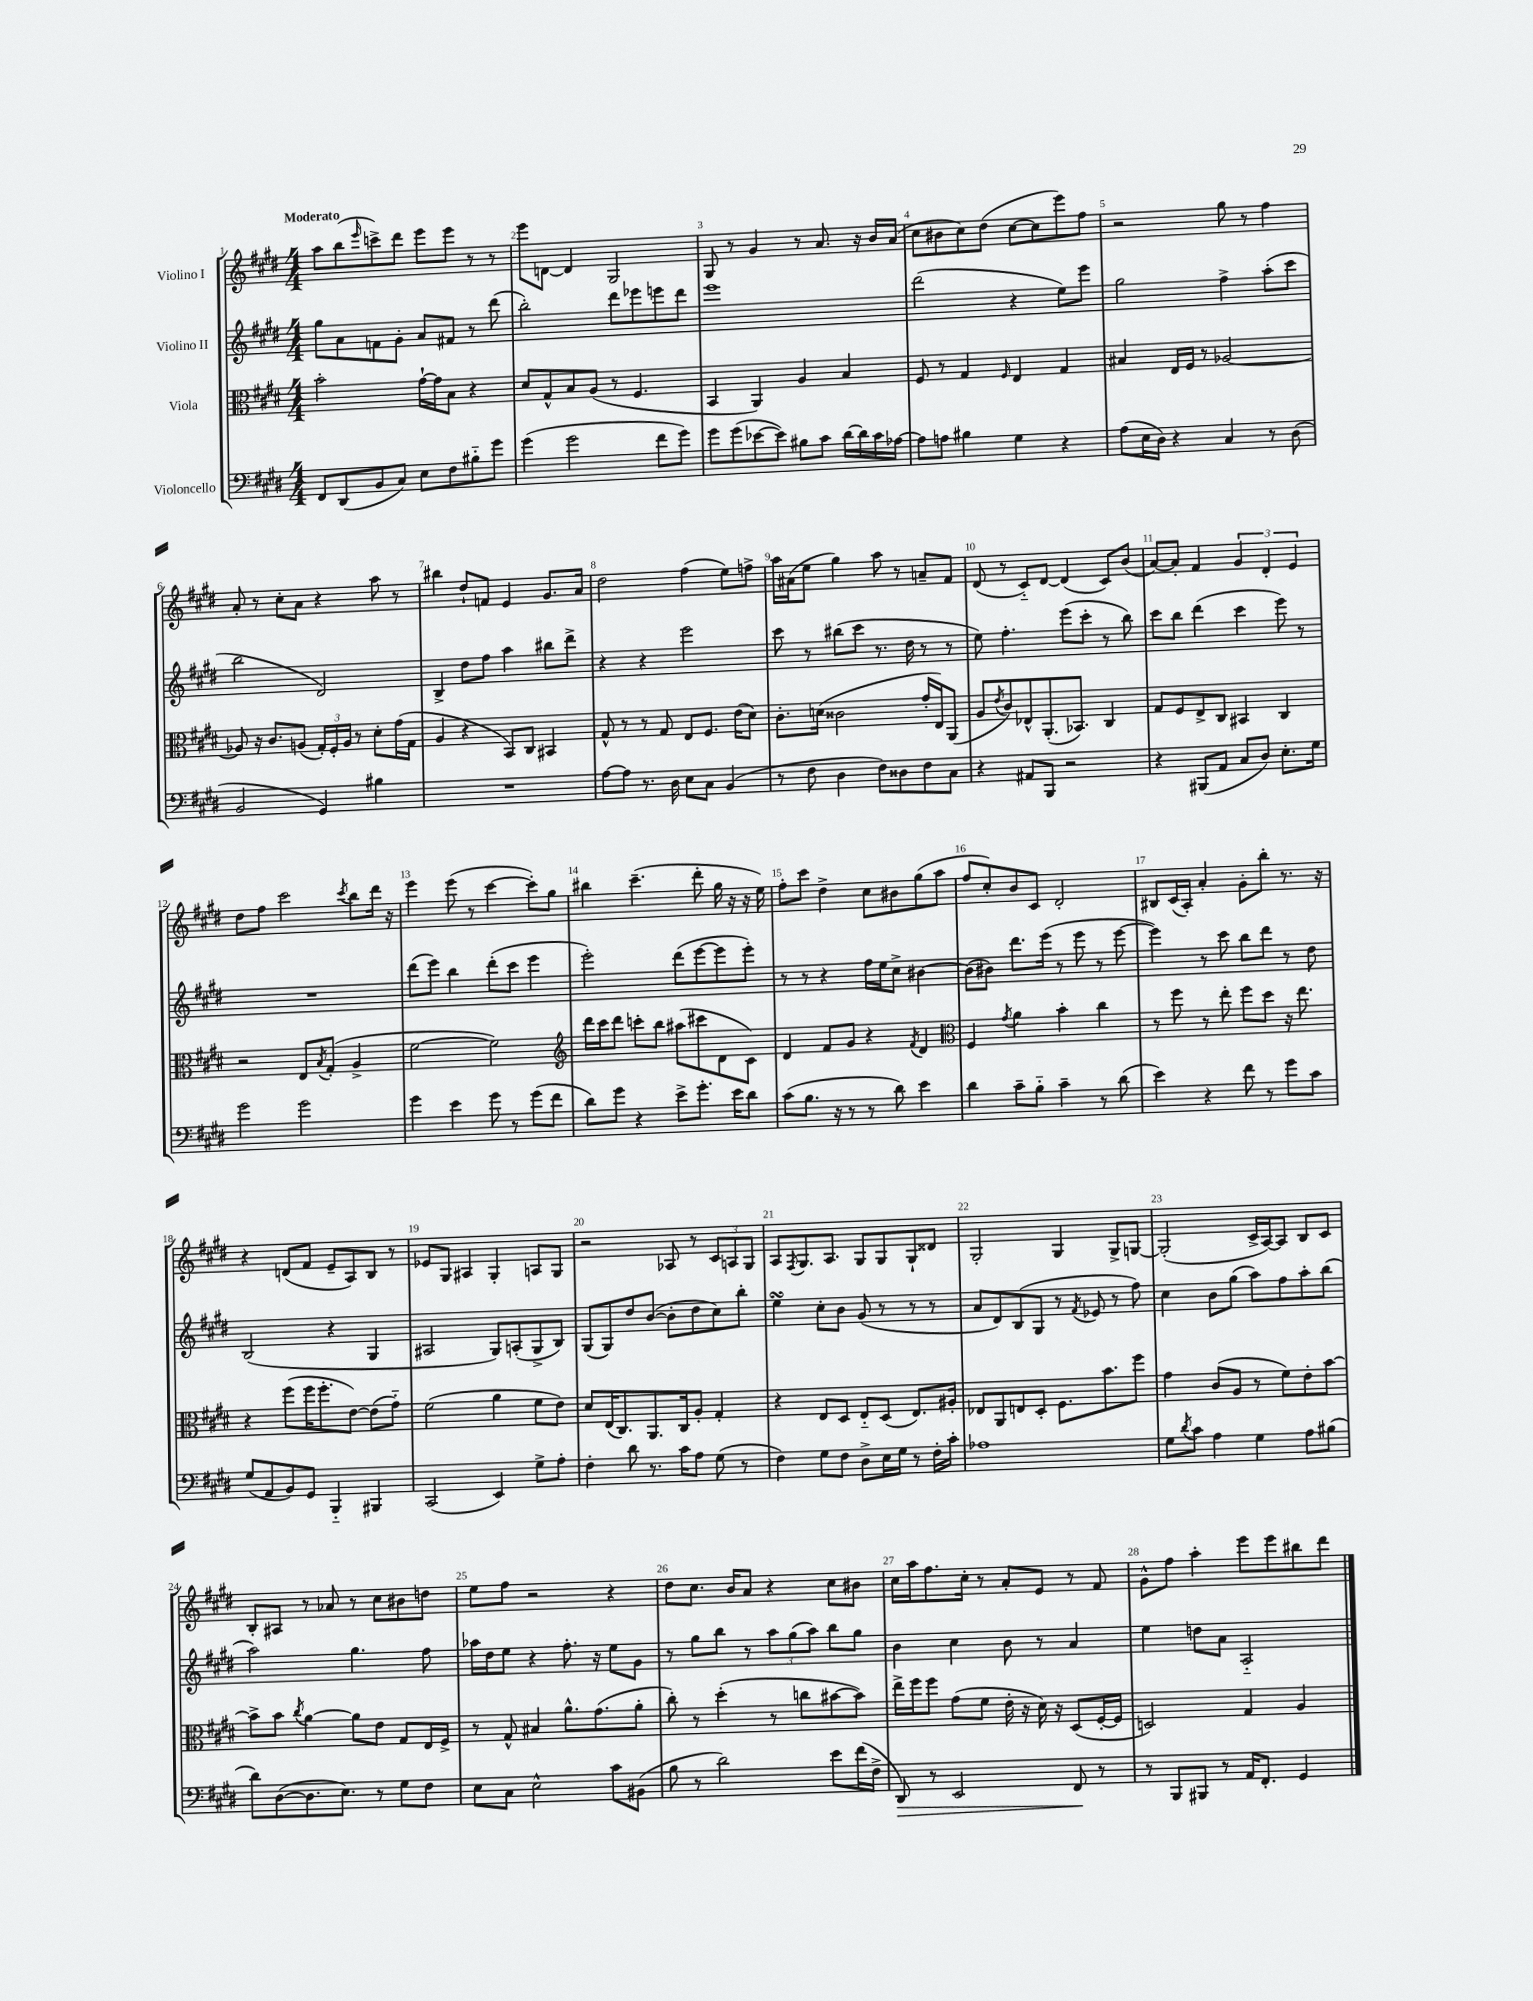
<<
\new StaffGroup <<
\new Staff = "s0" \with { instrumentName = "Violino I" } {
    \clef treble \key e \major \numericTimeSignature \time 4/4 \tempo "Moderato"
    a''8 b''8( \grace { e'''16 } c'''8->) dis'''8 e'''8 e'''8 r8 r8 |
    e'''8 d'8~ d'4 gis2 |
    gis8 r8 gis'4 r8 a'8. r16 b'16 a'16( |
    cis''8 bis'8 cis''8) dis''8( cis''8~ cis''8 e'''8) fis''8 |
    r2 gis''8 r8 fis''4 |
    a'8-. r8 cis''8-. a'8 r4 a''8 r8 |
    bis''4 dis''8-! f'8 e'4 gis'8. a'16 |
    dis''2 fis''4( e''8) f''8-> |
    a''16 ais'16( e''8 gis''4) a''8 r8 a'8-- fis'8 |
    dis'8( r8 cis'8-_) dis'8~ dis'4( cis'8) b'8( |
    a'8~) a'8-. fis'4 \tuplet 3/2 { gis'4 dis'4-. e'4 } |
    dis''8 fis''8 cis'''2 \acciaccatura { cis'''8 } b''8 dis'''16 r16 |
    e'''4 e'''8( r8 cis'''4~ cis'''8-.) gis''8 |
    bis''4 cis'''4.--( dis'''8-. gis''16 r16 r16 e''16) |
    fis''8-. cis'''8 dis''4-> cis''8 bis'8 gis''8( a''8 |
    fis''8 cis''8-.) b'8 cis'8 dis'2-. |
    bis8 cis'16( a16-.) a'4-. gis'8-. b''8-. r8. r16 |
    r4 d'8( fis'8 e'8-- a8) b8 r8 |
    ees'8 gis8 ais4 gis4-. a8 gis8 |
    r2 aes8 r8 \tuplet 3/2 { cis'8 a8 gis8 } |
    a8 \acciaccatura { fis8 } gis8. a8. gis8 gis8 gis8-! disis'8 |
    gis2-. gis4 gis8-> g8~ |
    g2-.( cis'16-> a16~) a8 b8 cis'8 |
    b8-. ais8 r8 aes'8 r8 cis''8 bis'8 d''8 |
    e''8 fis''8 r2 r4 |
    dis''8 cis''8. b'16 a'8 r4 cis''8 bis'8 |
    cis''16 a''16 fis''8. cis''16-. r8 a'8-. e'8 r8 fis'8 |
    gis'8-^ fis''8 a''4-. e'''8 e'''8 bis''8 dis'''8 \bar "|." |
}
\new Staff = "s1" \with { instrumentName = "Violino II" } {
    \clef treble \key e \major \numericTimeSignature \time 4/4
    gis''8 a'8 f'8 gis'8-. a'8 fis'8 r8 dis'''8( |
    b''2-.) dis'''8 ees'''8 e'''8 dis'''8 |
    e'''1 |
    dis'''2( r4 e''8) e'''8 |
    gis''2 fis''4-> a''8-.( cis'''8 |
    b''2 dis'2) |
    b4-> dis''8 fis''8 a''4 bis''8 dis'''8-> |
    r4 r4 e'''2 |
    cis'''8 r8 bis''8( cis'''8 r8. dis''16 r8 r8 |
    e''8) fis''4.-. e'''8( cis'''8-. r8 b''8) |
    cis'''8 b''8 dis'''4( cis'''4 e'''8) r8 |
    R1 |
    dis'''8( e'''8) b''4 dis'''8-.( cis'''8 e'''4 |
    e'''2-.) dis'''8( e'''8~ e'''8 e'''8-.) |
    r8 r8 r4 fis''16 e''16 cis''8-> bis'4~ |
    bis'8( bis'8) dis'''8. e'''16( r8 e'''8 r8 e'''8~ |
    e'''4) r8 cis'''8 b''8 dis'''8 r8 dis''8 |
    b2( r4 gis4 |
    ais2 gis8) a8-.( gis8-> b8) |
    gis8( gis8) dis''8 b'8~( b'8-. dis''8 cis''8) b''8-. |
    e''4\turn cis''8-. b'8 gis'8( r8 r8 r8 |
    a'8 dis'8) b8( gis8 r8 \acciaccatura { fis'8 } ees'8 r8 fis''8) |
    cis''4 b'8 gis''8( a''8) fis''8 a''8-. b''8( |
    a''2) gis''4. fis''8 |
    aes''16 dis''16 e''8 r4 fis''8.-. r16 e''8 gis'8 |
    r8 gis''8 b''8 r8 \tuplet 3/2 { a''8 gis''8( a''8) } b''8 gis''8 |
    b'4 cis''4 b'8 r8 a'4 |
    e''4 d''8 a'8 a2-_ \bar "|." |
}
\new Staff = "s2" \with { instrumentName = "Viola" } {
    \clef alto \key e \major \numericTimeSignature \time 4/4
    b'2-. gis'16~-! gis'16 b8 r4 |
    dis'8 gis8-^ b8 a8( r8 fis4. |
    b,4 a,4) a4 b4 |
    fis8 r8 gis4 \grace { fis16 } e4 gis4 |
    bis4 e16 fis16 r8 aes2~ |
    aes8 r16 cis'8. a8( \tuplet 3/2 { gis16-.) fis16-. a16 } r8 dis'8-. gis'16( gis16 |
    a4 r4 b,8) cis8 bis,4 |
    gis8-^ r8 r8 gis8 e8 fis8. e'16( dis'8) |
    cis'8.-. d'16( cisis'2 gis'16-. e16) a,8( |
    a8 \acciaccatura { e'8 } cis'8) ees8-^ a,8.-.( bes,8.) cis4 |
    gis8 fis8 e8-> cis8 bis,4 cis4 |
    r2 e8 \acciaccatura { b8 } gis8-.( a4-> |
    fis'2~ fis'2) |
    \clef treble dis'''16 cis'''16 dis'''8 c'''8-. b''8 ais''8( cis'''8 dis'8 cis'8) |
    dis'4 fis'8 gis'8 r4 \acciaccatura { fis'8 } dis'4 |
    \clef alto fis4 \acciaccatura { gis'8 } a'4 b'4-. cis''4 |
    r8 fis''8 r8 e''8-. fis''8 dis''8 r16 e''8. |
    r4 fis''8( fis''16 fis''8.-. e'8~) e'8( gis'8-_) |
    fis'2( a'4 fis'8 e'8) |
    dis'8 e16( cis8.) a,8. cis16 a8-. gis4-. |
    r4 e8 dis8 e8-_ dis8( e8.) ais16-. |
    ees8 a,8 e8 dis8-. fis8. b'8. fis''8 |
    gis'4 cis'8( a8 r8 fis'8) e'8-. b'8~ |
    b'8-> b'8 \acciaccatura { cis''8 } a'4~ a'8 e'8 gis8 e16 fis16-> |
    r8 gis8-^ bis4 a'8.-^ gis'8.( a'8-. |
    cis''8-.) r8 dis''4-.( r8 c''8 bis'8~ bis'8) |
    e''16-> fis''16 fis''8 gis'8( fis'8 e'16-. r16 dis'16) r16 dis8( fis16~-. fis16 |
    d2) gis4 a4 \bar "|." |
}
\new Staff = "s3" \with { instrumentName = "Violoncello" } {
    \clef bass \key e \major \numericTimeSignature \time 4/4
    fis,8 dis,8( b,8 cis8) e8 fis8 bis8-_ gis'8 |
    gis'4( gis'2 fis'8 gis'8) |
    gis'8 gis'8( ees'8~ ees'8) bis8 cis'8 dis'16~ dis'16 cis'16 aes16~ |
    aes8 a8 bis4 gis4 r4 |
    a8( e16 dis16) r4 cis4 r8 dis8( |
    b,2 gis,4) bis4 |
    R1 |
    a8~ a8 r8. dis16 e8 cis8 b,4( |
    r8 fis8 dis4 fis8) disis8 fis8 cis8 |
    r4 ais,8 b,,8 r2 |
    r4 bis,,8( a,8 cis8 dis8) e8.-. gis16 |
    gis'2 gis'2 |
    gis'4 e'4 gis'8 r8 gis'8( fis'8 |
    dis'8) gis'8 r4 e'8-> gis'8.-. e'16 dis'8 |
    cis'8( b8. r16 r8 r8 dis'8) e'4 |
    dis'4 cis'8-- b8-_ cis'4-- r8 dis'8( |
    e'4) r4 fis'8 r8 gis'8 cis'8 |
    gis8( a,8 b,8) gis,8 b,,4-_ bis,,4 |
    cis,2( e,4) gis8-> a8-. |
    fis4-. dis'8 r8. cis'16 a8 gis8( r8 |
    fis4) gis8 fis8 dis8-> e16 gis16 r8 fis16-. cis'16-. |
    aes1 |
    gis8 \acciaccatura { dis'8 } cis'8 a4 gis4 a8 bis8( |
    dis'8) dis8~( dis8. e8.) r8 gis8 fis8 |
    e8 cis8 e2-^ cis'8 bis,8( |
    b8 r8 dis'2) e'8 fis'16( fis16-> |
    dis,8\>) r8 e,2 fis,8\! r8 |
    r8 b,,8 bis,,8 r8 a,16 fis,8.-. gis,4 \bar "|." |
}
>>
>>
\layout { \context { \Score \override BarNumber.break-visibility = ##(#f #t #t) barNumberVisibility = #all-bar-numbers-visible } }
